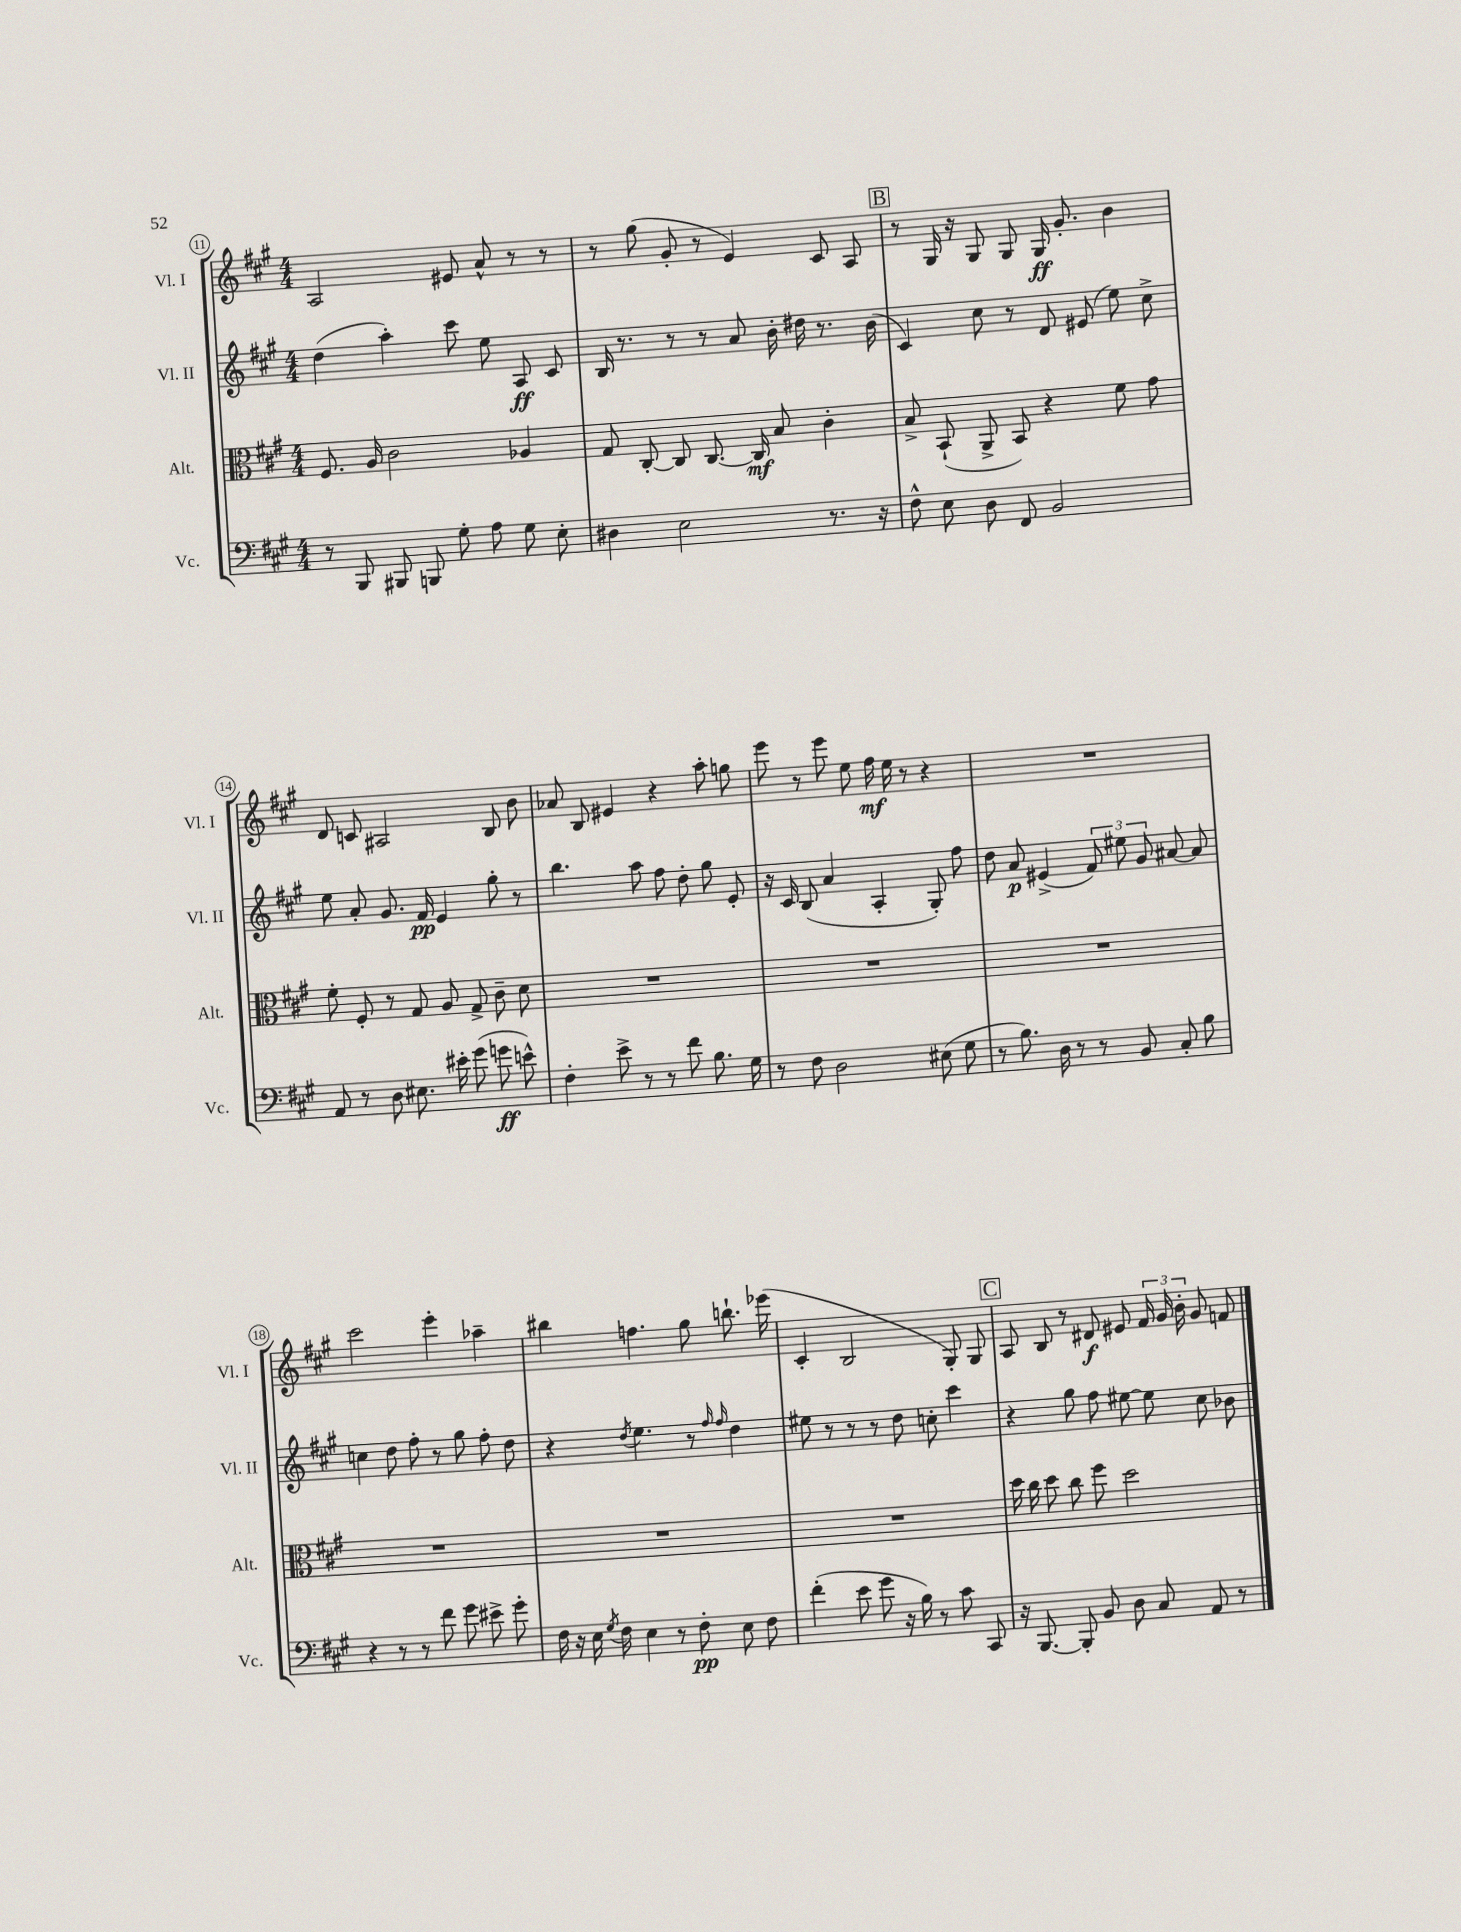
<<
\new StaffGroup <<
\new Staff = "s0" \with { instrumentName = "Vl. I" shortInstrumentName = "Vl. I" } {
    \clef treble \key a \major \numericTimeSignature \time 4/4
    \autoBeamOff a2 eis'8 a'8-^ r8 r8 |
    r8 gis''8( gis'8-. r8 e'4) cis'8 a8 |
    \mark \markup { \box "B" } r8 gis16 r16 gis8 gis8 gis16\ff gis'8.-. b'4 |
    d'8 c'8 ais2 b8 b'8 |
    aes'8 b8 eis'4 r4 a''8-. g''8 |
    e'''8 r8 e'''8 e''8 fis''16\mf e''16 r8 r4 |
    R1 |
    cis'''2 e'''4-. aes''4-- |
    bis''4 f''4. gis''8 b''8.-! ees'''16( |
    cis'4-. b2 gis8-.) gis8 |
    \mark \markup { \box "C" } a8 b8 r8 dis'8\f eis'8 \tuplet 3/2 { fis'16 gis'16 b'16-. } gis'8 f'8 \bar "|." |
}
\new Staff = "s1" \with { instrumentName = "Vl. II" shortInstrumentName = "Vl. II" } {
    \clef treble \key a \major \numericTimeSignature \time 4/4
    \autoBeamOff d''4( a''4-.) cis'''8 e''8 a8\ff cis'8 |
    b16 r8. r8 r8 a'8 b'16-. dis''16 r8. b'16( |
    \mark \markup { \box "B" } cis'4) cis''8 r8 d'8 eis'8( e''8) cis''8-> |
    e''8 a'8-. gis'8. fis'16\pp e'4 gis''8-. r8 |
    b''4. a''8 fis''8 d''8-. gis''8 e'8-. |
    r16 cis'16 b8( a'4 a4-. gis8-.) fis''8 |
    d''8 a'8\p eis'4->( \tuplet 3/2 { fis'8) eis''8 gis'8 } ais'8~ ais'8 |
    c''4 d''8 fis''8-. r8 gis''8 fis''8-. d''8 |
    r4 \acciaccatura { d''8 } e''4. r8 \grace { fis''16 fis''16 } d''4 |
    eis''8 r8 r8 r8 d''8 c''8-. cis'''4 |
    \mark \markup { \box "C" } r4 gis''8 fis''8 eis''8~ eis''8 cis''8 bes'8 \bar "|." |
}
\new Staff = "s2" \with { instrumentName = "Alt." shortInstrumentName = "Alt." } {
    \clef alto \key a \major \numericTimeSignature \time 4/4
    \autoBeamOff fis8. a16 cis'2 aes4 |
    gis8 cis8~-. cis8 cis8.~ cis16\mf b8 cis'4-. |
    \mark \markup { \box "B" } b8-> b,8-!( a,8-> b,8) r4 fis'8 gis'8 |
    fis'8-. fis8-. r8 gis8 a8 gis8-> cis'8-- d'8 |
    R1 |
    R1 |
    R1 |
    R1 |
    R1 |
    R1 |
    \mark \markup { \box "C" } d''16 cis''16 d''8 cis''8 fis''8 d''2 \bar "|." |
}
\new Staff = "s3" \with { instrumentName = "Vc." shortInstrumentName = "Vc." } {
    \clef bass \key a \major \numericTimeSignature \time 4/4
    \autoBeamOff r8 b,,8 bis,,8 b,,8 gis8-. a8 gis8 e8-. |
    dis4 e2 r8. r16 |
    \mark \markup { \box "B" } fis8-^ e8 d8 fis,8 b,2 |
    a,8 r8 d8 eis8. eis'16-. gis'8( g'8\ff e'8-^) |
    fis4-. e'8-> r8 r8 fis'8 b8. gis16 |
    r8 fis8 d2 eis8( gis8 |
    r8 b8.) d16 r8 r8 b,8 cis8-. b8 |
    r4 r8 r8 fis'8 gis'8 eis'8-> gis'8-. |
    fis16 r16 e16 \acciaccatura { gis8 } fis16 e4 r8 fis8-.\pp e8 fis8 |
    fis'4-.( e'8 gis'8 r16 b16) r8 cis'8 cis,8 |
    \mark \markup { \box "C" } r16 b,,8.~ b,,8-. b,8 d8 cis8 a,8 r8 \bar "|." |
}
>>
>>
\layout { \context { \Score currentBarNumber = #11 \override BarNumber.stencil = #(make-stencil-circler 0.1 0.3 ly:text-interface::print) } }
